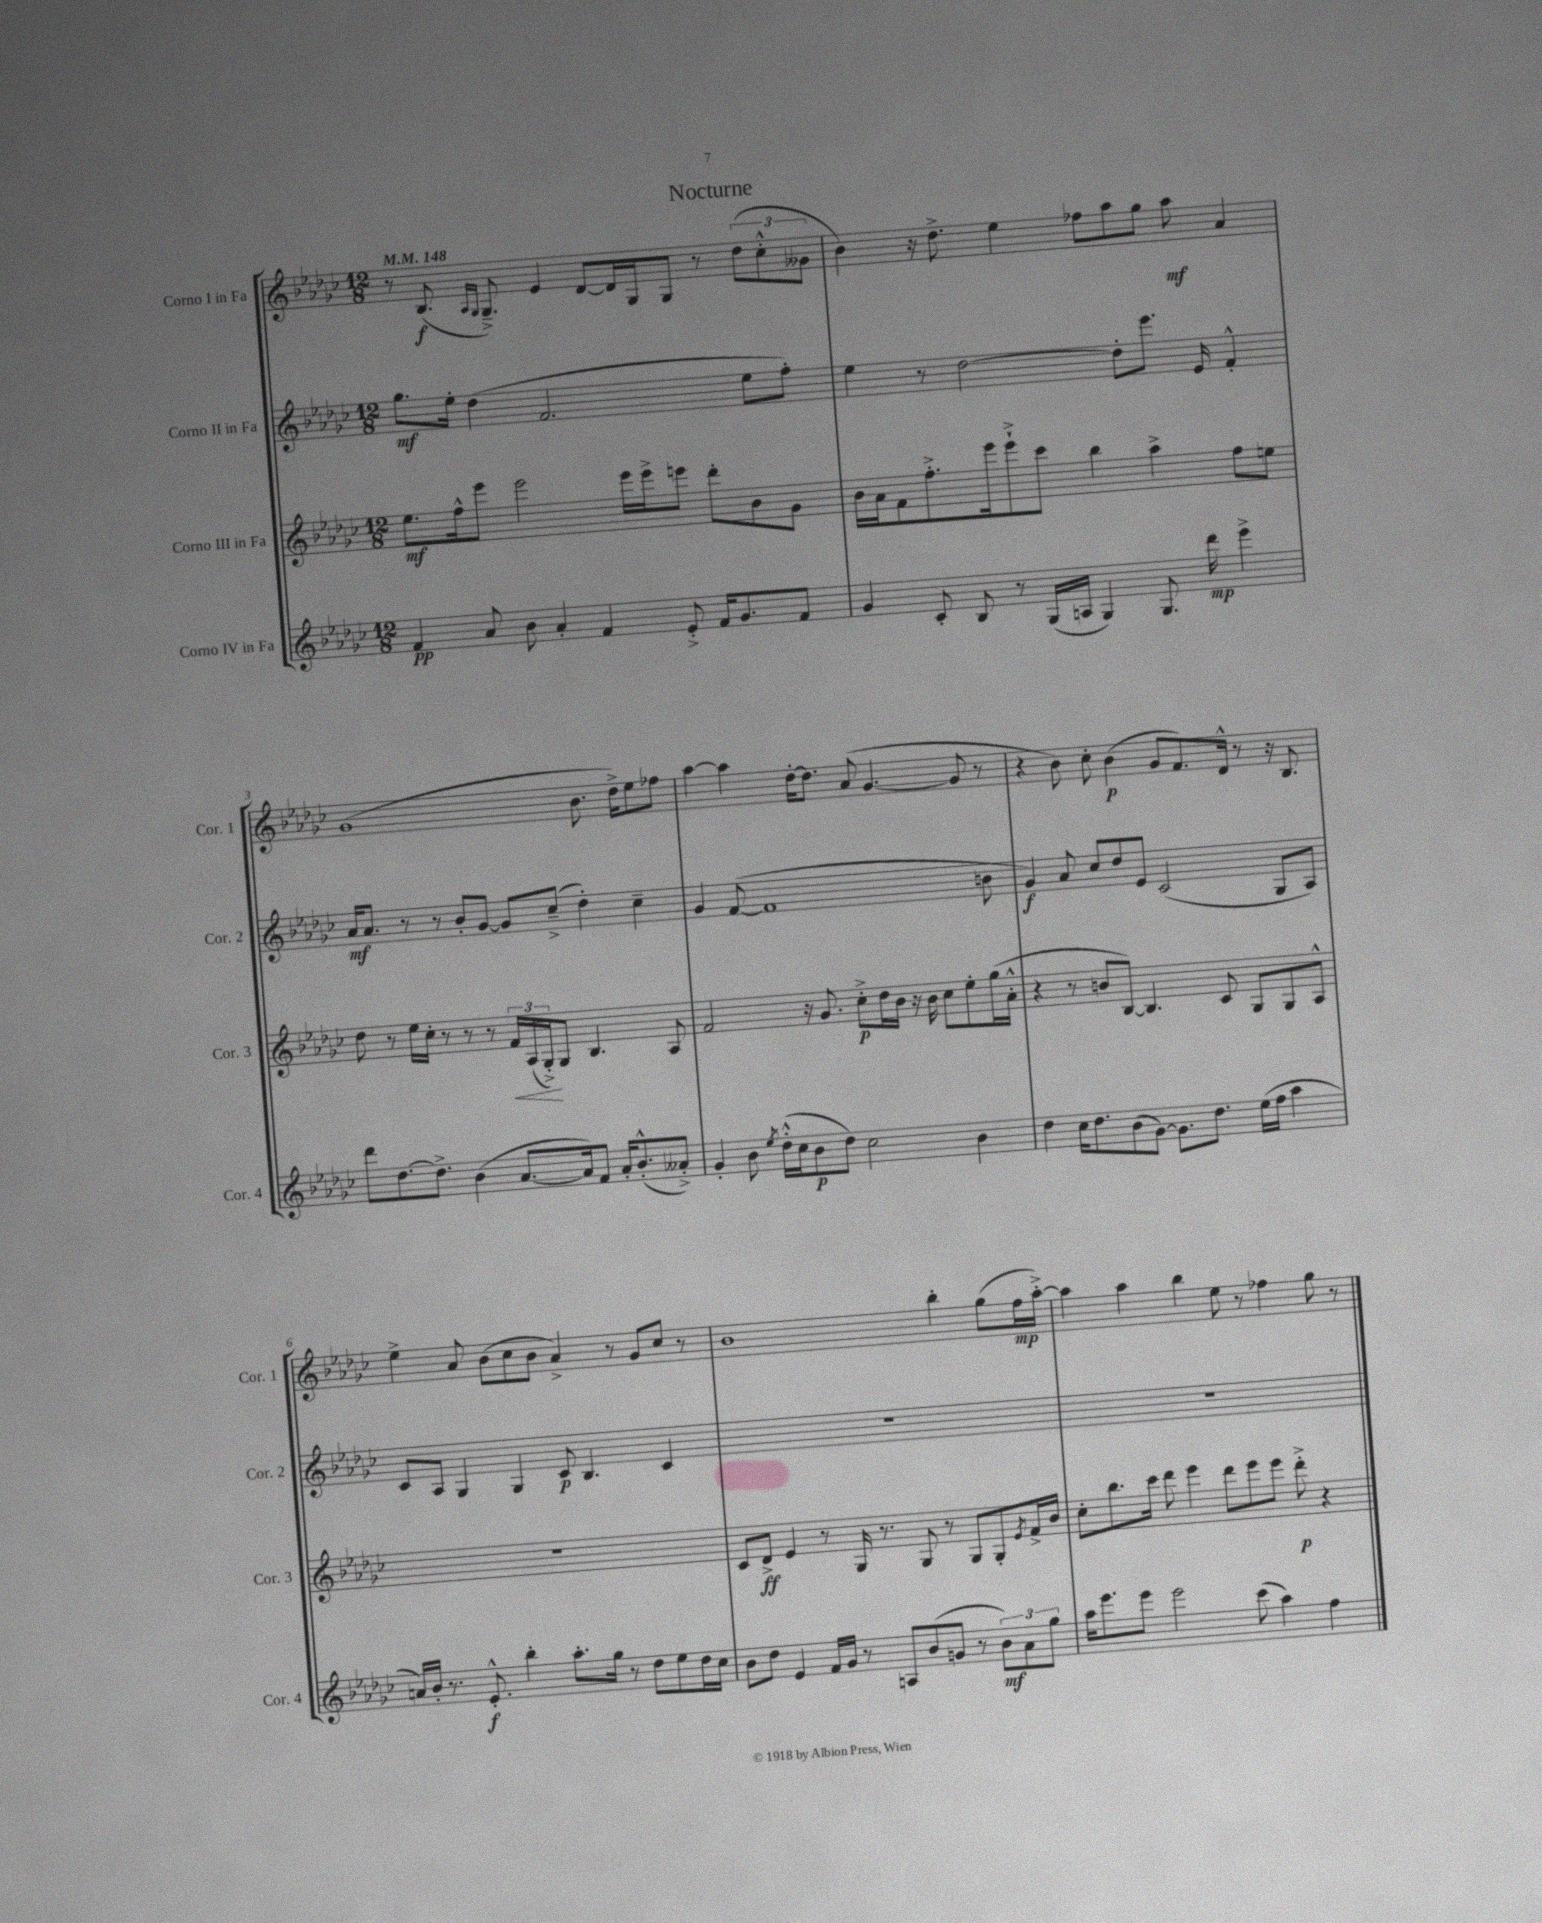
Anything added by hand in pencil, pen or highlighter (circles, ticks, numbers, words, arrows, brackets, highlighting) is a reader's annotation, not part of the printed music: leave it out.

**kern	**kern	**kern	**kern
*staff4	*staff3	*staff2	*staff1
*clefG2	*clefG2	*clefG2	*clefG2
*k[b-e-a-d-g-c-]	*k[b-e-a-d-g-c-]	*k[b-e-a-d-g-c-]	*k[b-e-a-d-g-c-]
*M12/8	*M12/8	*M12/8	*M12/8
*MM148	*MM148	*MM148	*MM148
4f/	8.ee-\L	8.gg-\L	8r
.	.	.	(8.B-/
.	16ff^^\k	16ee-'\Jk	.
8a-/	8eee-\J	(4dd-\	.
.	.	.	16qqA-/LL
.	.	.	16qqG-/JJ
.	.	.	8.G-~^/)
8b-\	2eee-\	.	.
4a-'/	.	2.f/	4e-/
4f/	.	.	[8d-/L
.	16eee-\LL	.	16d-/]L
.	16eee-^\J	.	16G-/J
8e-'^/	8eee\J	.	8G-/J
16f/LK	8ddd-'\L	.	8r
8.g-/	.	.	.
.	8b-\	8ee-\L	(12dd-\L
.	.	.	12cc-'^^\
8f/J	8g-\J	8ff'\J)	.
.	.	.	12g--\J
=	=	=	=
4g-/	16b-\LL	4ee-\	4b-\)
.	16a-\J	.	.
.	8f\	.	.
8c-'/	8.ff'^\	8r	16r
.	.	.	8.dd-^\
8B-/	.	[2dd-\	.
.	16eee-\k	.	.
8r	8eee-`^\	.	4ee-\
(16G-/LL	8ccc-\J	.	.
16A/JJ	.	.	.
4G-/)	4bb-\	.	8ff-\L
.	.	8dd-'\]L	8aa-\
8.G-/	4aa-^\	8.eee-\J	8gg-\J
.	.	.	8aa-\
16ddd-\	.	16e-/	.
4eee-^\	8ff\L	4f'^^/	4a-/
.	8ee\J	.	.
=	=	=	=
8ddd-\L	8dd-\	16a-/LK	(1g-
.	.	8.a-/J	.
[8.dd-\	8r	.	.
.	16ee-\LL	8r	.
8.dd-^\]J	16cc-'\JJ	.	.
.	8r	8r	.
(4b-\	8r	8b-'/L	.
.	8r	[8g-/J	.
[8.a-/L	24f/LL	8g-/]L	.
.	(24A-/	.	.
.	24G-'^/J)	.	.
.	8G-/J	(8cc-~^/J	.
16a-/]k)	.	.	.
8f/J	4.B-/	4dd-'\)	8.b-\
16a-'/LK	.	.	.
(8.b-'^^/	.	.	16dd-^\LK)
.	.	4cc-~\	8ee-\
8a--'^/J)	8A-/	.	8ff-\J
=	=	=	=
4g-'/	2f/	4g-/	[4aa-\
8b-\	.	([8f/	4aa-\]
8qee-/	.	.	.
(16dd-'^^\LL	.	1f]	.
16cc-\J	.	.	.
8b-\	16r	.	[16dd-'\LK
.	8.g-/	.	8.dd-\]J
8dd-\J)	.	.	.
2cc-\	8cc-'^\L	.	(8a-/
.	16dd-\L	.	[4.g-/
.	16b-\JJ	.	.
.	16r	.	.
.	16b-\	.	.
.	8cc-\L	.	.
4b-\	8ee-'\	.	8g-/]
.	(16gg-\L	8b\	8r
.	16a-'^^\JJ	.	.
=	=	=	=
4dd-\	4r	4g-/)	4r
16cc-\LK	8r	8a-/	8b-\)
8.dd-\	.	.	.
.	8b/L	8cc-/L	8cc-'\
(8b-\	[8B-/J)	8dd-/	(4b-\
[8g-\J)	4.B-/]	8e-/J	.
8.g-\]L	.	(2c-/	8g-/L
.	.	.	8.f/)
8.dd-\J	.	.	.
.	8c-/	.	.
.	.	.	16d-^^/Jk
(16ee-\LL	8G-/L	.	8r
16ff\JJ	.	.	.
4aa-\	8G-/	8G-/L	16r
.	.	.	8.B-/
.	8A-^^/J	8A-/J)	.
=	=	=	=
16a/LL)	1.r	8c-/L	4ee-^\
16b-'/JJ	.	.	.
8.r	.	8A-/J	.
.	.	4G-/	8a-/
8.e-'^^/	.	.	.
.	.	.	(8b-\L
4bb-'\	.	4G-/	8cc-\
.	.	.	8b-\J
8.aa-'\L	.	8c-/	4a-^/)
.	.	4.B-/	.
16gg-\Jk	.	.	.
8r	.	.	8r
8dd-\L	.	.	8g-/L
8ee-\	.	4c-/	8cc-/J
16dd-\L	.	.	8r
16cc-\JJ	.	.	.
=	=	=	=
8b-\L	8c-/L	1.r	1b-
8dd-\J	8d-^/J	.	.
4e-/	4e-/	.	.
16f/LL	8r	.	.
16g-/JJ	.	.	.
8r	16G-/	.	.
.	8.r	.	.
8A/L	.	.	.
(8b-/	8G-/	.	.
8g/J	8r	.	4bb-'\
8r	8G-/L	.	.
12b-\L)	8G-'/	.	(8gg-\L
12a-\	.	.	.
.	8qe-/	.	.
.	16f^/L	.	16ff\L
12gg-\J	.	.	.
.	16b-/JJ	.	[16aa-'^\JJ)
=	=	=	=
16aa-\LK	8cc-'\L	1.r	4aa-\]
8.eee-\	.	.	.
.	8.bb-\	.	.
8eee-\J	.	.	4aa-\
.	16ccc-\Jk	.	.
2eee-\	8ddd-\	.	.
.	4eee-\	.	4bb-\
.	8ddd-\L	.	8ee-\
(8ccc-\	8eee-\	.	8r
4aa-\)	8eee-\J	.	4ff-\
.	8ddd-'^\	.	.
4ff\	4r	.	8gg-\
.	.	.	8r
==	==	==	==
*-	*-	*-	*-
